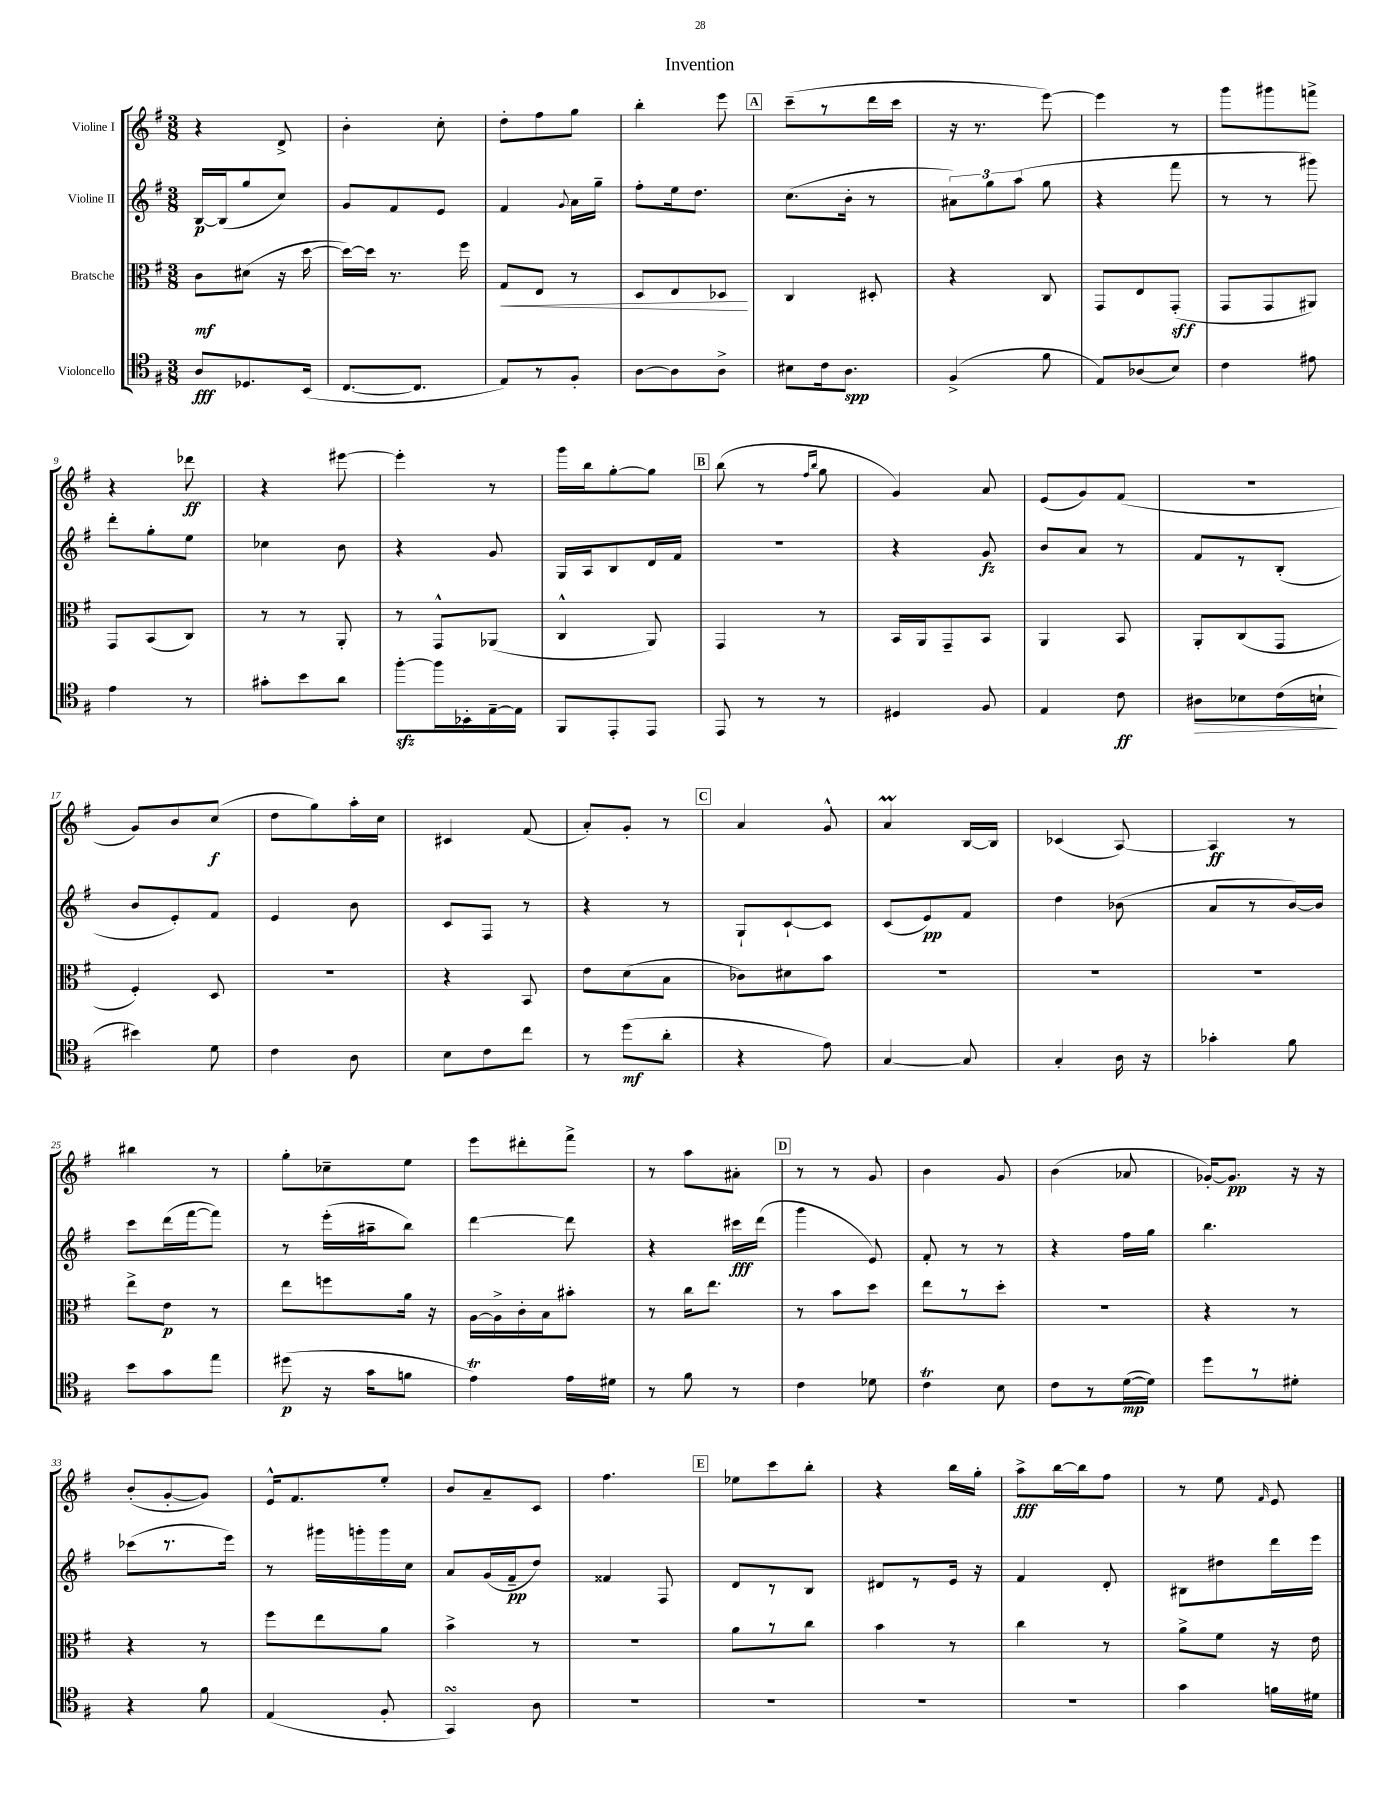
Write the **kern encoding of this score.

**kern	**kern	**kern	**kern
*staff4	*staff3	*staff2	*staff1
*clefC4	*clefC3	*clefG2	*clefG2
*k[f#]	*k[f#]	*k[f#]	*k[f#]
*M3/8	*M3/8	*M3/8	*M3/8
8A	8c	[16B	4r
.	.	(16B]	.
8.D-	(8d#	8gg	.
.	16r	8cc)	8d^
(16BB	[16dd	.	.
=	=	=	=
[8.C	16dd_)	8g	4b'
.	16dd]	.	.
.	8.r	8f#	.
8.C]	.	.	.
.	.	8e	8cc'
.	16ff#	.	.
=	=	=	=
8E)	8G	4f#	8dd'
8r	8E	.	8ff#
.	.	8qqg	.
8F#'	8r	16a	8gg
.	.	16gg~	.
=	=	=	=
[8A	8D	8ff#'	4bb'
8A]	8E	16ee	.
.	.	8.dd	.
8A^	8D-	.	8eee
=	=	=	=
8B#	4C	(8.cc	(8ccc~
16c	.	.	8r
8.A	.	16b'	.
.	8D#'	8r	16ddd
.	.	.	16ccc
=	=	=	=
(4F#^	4r	12a#)	16r
.	.	.	8.r
.	.	12gg	.
.	.	(12aa	.
8f#	8C	8gg	[8eee)
=	=	=	=
8E)	8GG	4r	4eee]
(8A-	8E	.	.
8B)	(8GG'	8fff#	8r
=	=	=	=
4c	8GG	8r	8ggg
.	8GG	8r	8ggg#
8e#	8AA#)	8ggg#)	8fff^
=	=	=	=
4e	8GG	8ddd'	4r
.	(8BB	8gg'	.
8r	8C)	8ee	8ddd-
=	=	=	=
8g#'	8r	4cc-	4r
8b	8r	.	.
8a	8AA'	8b	[8eee#
=	=	=	=
[8ff#'	8r	4r	4eee#']
16ff#]	8GG^^	.	.
16BB-'	.	.	.
[16E~	(8AA-	8g	8r
16E]	.	.	.
=	=	=	=
8FF#	4C^^	16G	16ggg
.	.	16A	16bb
8EE'	.	8B	[8gg'
8EE	8AA)	16d	8gg]
.	.	16f#	.
=	=	=	=
8EE	4GG	4.r	(8bb
8r	.	.	8r
.	.	.	16qqff#
.	.	.	16qqbb
8r	8r	.	8gg
=	=	=	=
4D#	16BB	4r	4g)
.	16AA	.	.
.	8GG~	.	.
8F#	8BB	8g	8a
=	=	=	=
4E	4AA	8b	(8e
.	.	8a	8g)
8c	8BB	8r	(8f#
=	=	=	=
8A#	8AA'	8f#	4.r
8B-	(8C	8r	.
(16c	8GG	(8B'	.
16B`	.	.	.
=	=	=	=
4b#)	4F#')	8b	8g)
.	.	8e')	8b
8d	8D	8f#	(8cc
=	=	=	=
4c	4.r	4e	8dd
.	.	.	8gg)
8A	.	8b	16aa'
.	.	.	16cc
=	=	=	=
8B	4r	8c	4c#
8c	.	8F#	.
8cc	8BB	8r	(8f#
=	=	=	=
8r	8e	4r	8a')
(8dd	(8d	.	8g'
8a'	8B	8r	8r
=	=	=	=
4r	8c-)	8G`	4a
.	8d#	[8c`	.
8e)	8b	8c]	8g^^
=	=	=	=
[4G	4.r	(8c	4a
.	.	8e)	.
8G]	.	8f#	[16B
.	.	.	16B]
=	=	=	=
4G'	4.r	4dd	(4c-
16A	.	(8b-	[8A)
16r	.	.	.
=	=	=	=
4g-'	4.r	8a	4A]
.	.	8r	.
8f#	.	[16b)	8r
.	.	16b]	.
=	=	=	=
8b	8ee^	8ccc	4bb#
8g	8e	(16ddd	.
.	.	[16fff#	.
8ee	8r	8fff#])	8r
=	=	=	=
(8dd#	8ee	8r	8gg'
16r	8ff	(16eee'	8cc-~
16g	.	16aa#~	.
8f	16a	8bb)	8ee
.	16r	.	.
=	=	=	=
4e)	[16A	[4ddd	8eee
.	16A^]	.	.
.	16c'	.	8ddd#'
.	16B	.	.
16e	8b#'	8ddd]	8fff#^
16d#	.	.	.
=	=	=	=
8r	8r	4r	8r
8f#	16cc	.	8aa
.	8.ee	.	.
8r	.	16ccc#	8a#'
.	.	(16ddd	.
=	=	=	=
4c	8r	4ggg	8r
.	8b	.	8r
8d-	8dd	8e)	8g
=	=	=	=
4c	8ee	8f#'	4b
.	8r	8r	.
8B	8dd'	8r	8g
=	=	=	=
8c	4.r	4r	(4b
8r	.	.	.
([16d	.	16ff#	8a-
16d])	.	16gg	.
=	=	=	=
8dd	4r	4.bb	[16g-')
.	.	.	8.g-]
8r	.	.	.
8d#'	8r	.	16r
.	.	.	16r
=	=	=	=
4r	4r	(8ccc-	(8b'
.	.	8.r	[8g'
8f#	8r	.	8g])
.	.	16eee)	.
=	=	=	=
(4E	8ff#	8r	16e^^
.	.	.	8.f#
.	8ee	16ggg#	.
.	.	16ggg'	.
8F#'	8a	16ggg	8ee'
.	.	16cc	.
=	=	=	=
4GG)	4b^	8a	8b
.	.	(16g	8a~
.	.	16f#~	.
8A	8r	8dd)	8c
=	=	=	=
4.r	4.r	4f##	4.ff#
.	.	8F#	.
=	=	=	=
4.r	8a	8d	8ee-
.	8r	8r	8ccc
.	8cc	8B	8bb'
=	=	=	=
4.r	4b	8d#	4r
.	.	8r	.
.	8r	16e	16bb
.	.	16r	16gg'
=	=	=	=
4.r	4cc	4f#	8aa^
.	.	.	[16bb
.	.	.	16bb]
.	8r	8d'	8ff#
=	=	=	=
4g	8a^	8B#	8r
.	8f#	8dd#	8ee
.	.	.	16qqf#
16f	16r	16ddd	8e
16d#	16e	16eee	.
==	==	==	==
*-	*-	*-	*-
